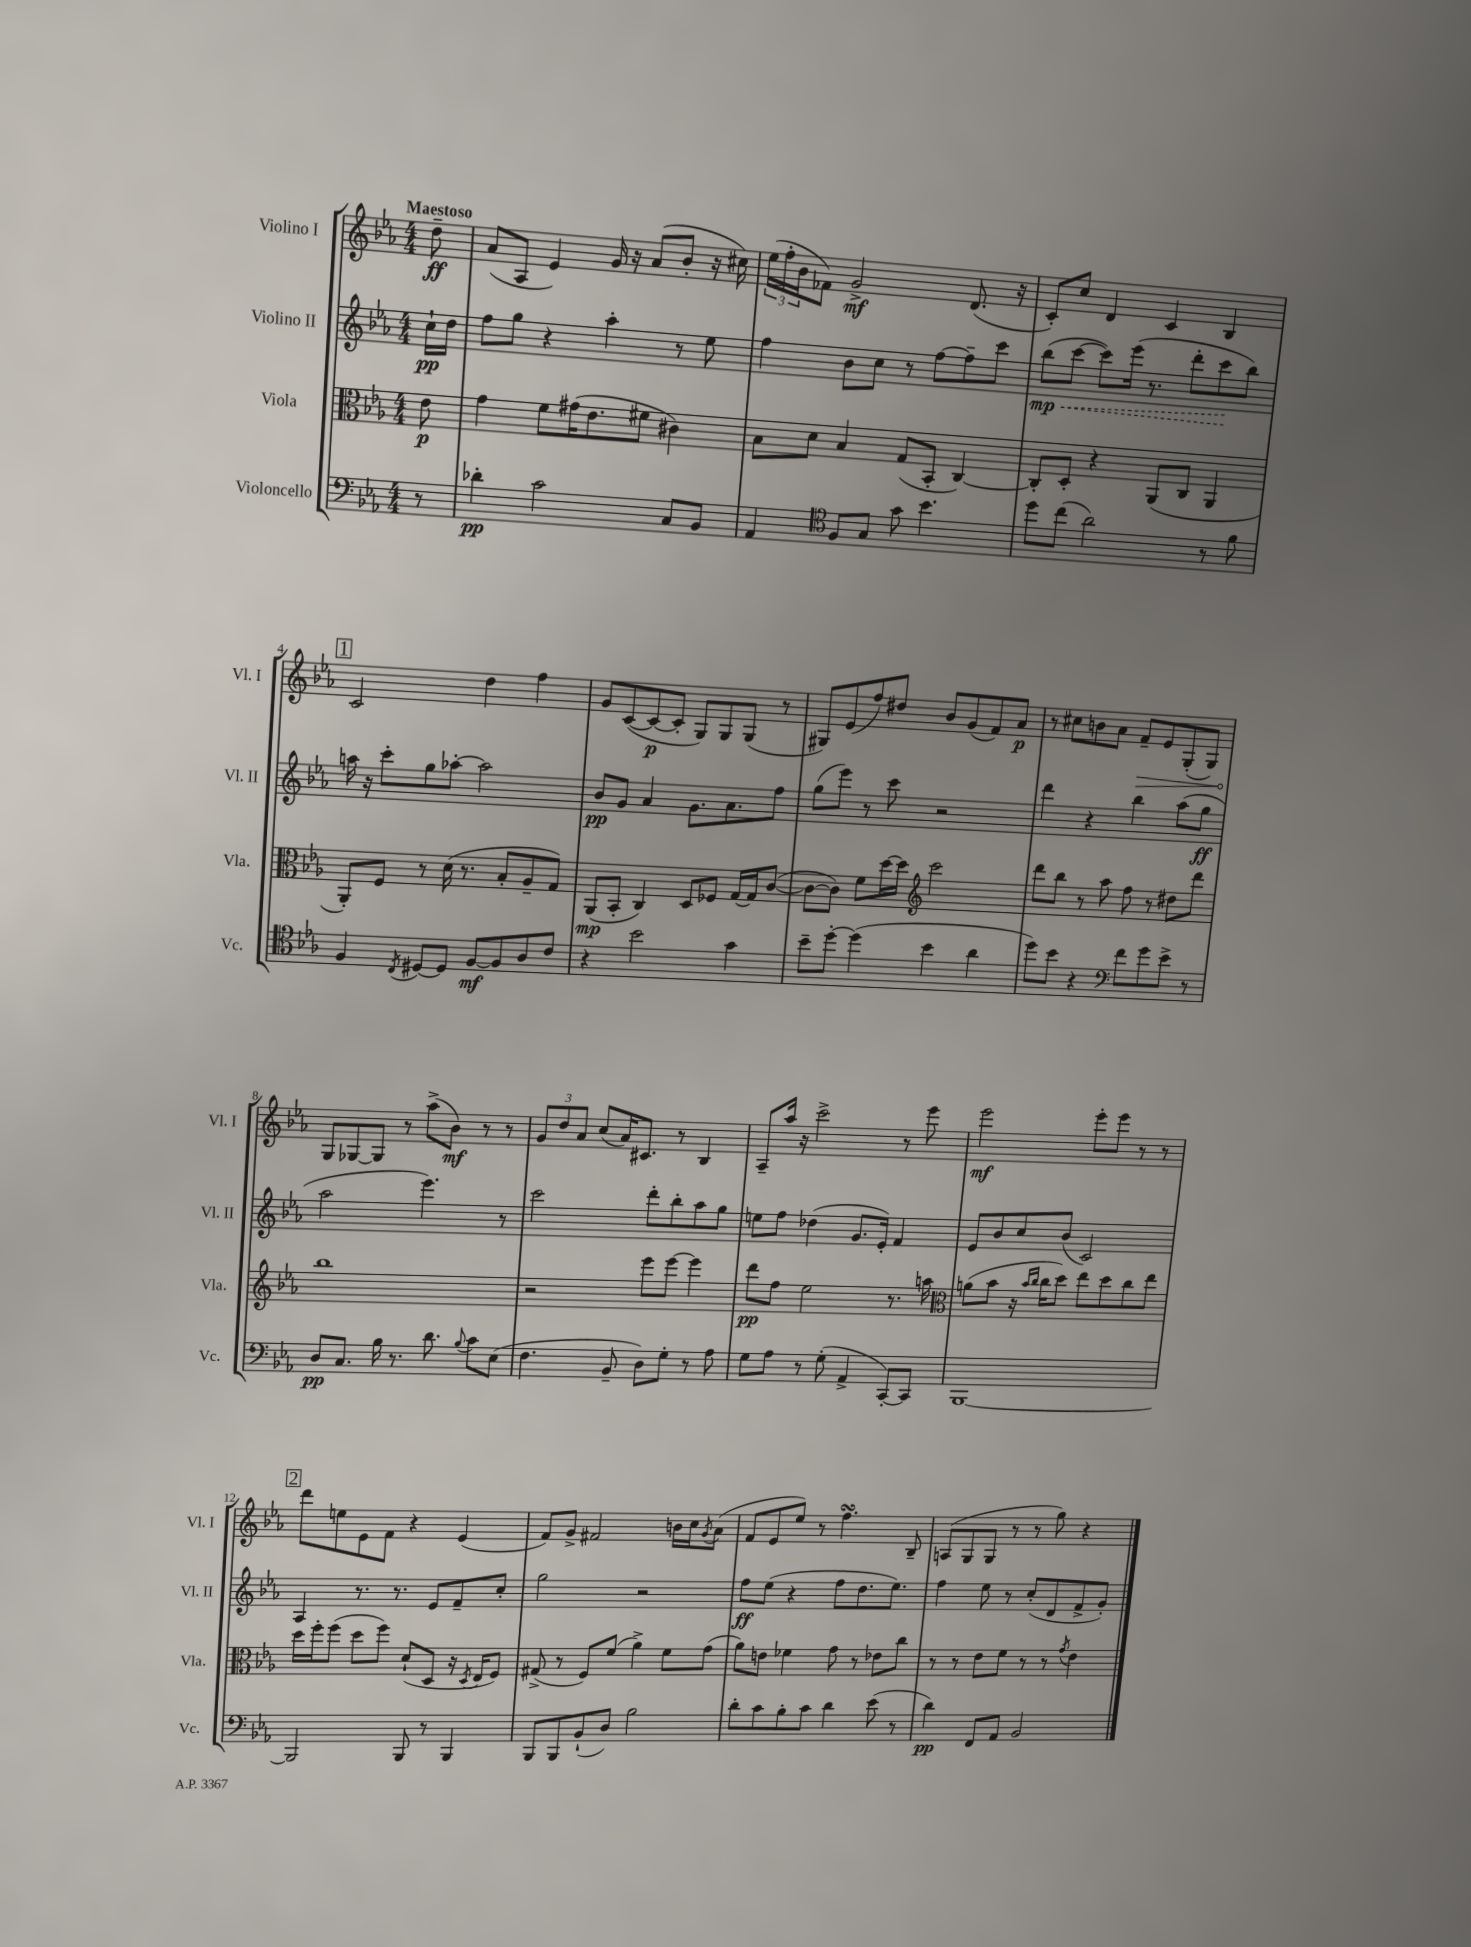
<<
\new StaffGroup <<
\new Staff = "s0" \with { instrumentName = "Violino I" shortInstrumentName = "Vl. I" } {
    \clef treble \key ees \major \numericTimeSignature \time 4/4 \partial 8 \tempo "Maestoso"
    d''8--\ff |
    aes'8( aes8 ees'4) g'16 r16 aes'8( bes'8-. r16 cis''16) |
    \tuplet 3/2 { ees''16( f''16-. bes'16 } fes'8) g'2->\mf d'8.( r16 |
    c'8-.) c''8 d'4 c'4 bes4 |
    \mark \markup { \box "1" } c'2 d''4 f''4 |
    g'8 c'8~( c'8~\p c'8-. g8) g8 g8( r8 |
    gis8) ees'8( f''8) dis''8 bes'8 g'8( f'8) aes'8\p |
    r8 cis''8 b'8 aes'8 \once \override Hairpin.circled-tip = ##t f'8--\> ees'8 g8-.( g8) |
    g8\! ges8~ ges8 r8 aes''8->( bes'8\mf) r8 r8 |
    \tuplet 3/2 { g'8 d''8 aes'8 } c''8( aes'16) cis'8. r8 bes4 |
    aes8-- aes''16 r16 c'''2-> r8 ees'''8 |
    ees'''2\mf ees'''8-. ees'''8 r8 r8 |
    \mark \markup { \box "2" } d'''8 e''8 ees'8 f'8 r4 ees'4( |
    f'8) g'8-> fis'2 b'16 c''16 \acciaccatura { g'8 } aes'8( |
    f'8 ees'8 ees''8) r8 f''4.\turn bes8-- |
    a8( g8 g8 r8 r8 g''8) r4 \bar "|." |
}
\new Staff = "s1" \with { instrumentName = "Violino II" shortInstrumentName = "Vl. II" } {
    \clef treble \key ees \major \numericTimeSignature \time 4/4 \partial 8
    c''16-!\pp d''16 |
    f''8 g''8 r4 aes''4-. r8 ees''8 |
    f''4 bes'8 c''8 r8 f''8~ f''8-- c'''8 |
    \once \override Hairpin.style = #'dashed-line bes''8\mp\<( c'''8~ c'''8) ees'''16( r8. d'''8-. c'''8\! bes''8) |
    \mark \markup { \box "1" } a''16 r16 c'''8-. g''8 aes''8~-. aes''2 |
    bes'8\pp g'8 aes'4 g'8. aes'8. f''8 |
    g''8( ees'''8) r8 c'''8 r2 |
    d'''4 r4 bes''4 aes''8( g''8\ff |
    aes''2 ees'''4.) r8 |
    c'''2 d'''8-. bes''8-. aes''8 g''8 |
    e''8 f''8 des''4( g'8. ees'16-.) f'4 |
    ees'8 bes'8 c''8 bes'8( c'2) |
    \mark \markup { \box "2" } aes4 r8. r8. ees'8 f'8-- c''8-. |
    g''2 r2 |
    f''8\ff ees''8( r4 f''8 d''8. ees''8.) |
    f''4 ees''8 r8 c''8-.( d'8 f'8-> g'8-.) \bar "|." |
}
\new Staff = "s2" \with { instrumentName = "Viola" shortInstrumentName = "Vla." } {
    \clef alto \key ees \major \numericTimeSignature \time 4/4 \partial 8
    ees'8\p |
    g'4 f'8 gis'16( ees'8. fis'8 cis'4) |
    bes8 d'8 bes4 g8( bes,8-. c4~) |
    c8-. d8-. r4 aes,8( c8 aes,4 |
    \mark \markup { \box "1" } aes,8-.) f8 r8 d'16( r8. bes8-. aes8-- g8) |
    aes,8\mp( bes,8-. c4) d8 fes8 g16~ g16 c'8~( |
    c'8~ c'8) f'8 d''16~ d''16 \clef treble c'''2 |
    d'''8 bes''8 r8 aes''8 f''8 r8 dis''8 d'''8 |
    bes''1 |
    r2 ees'''8 ees'''8~ ees'''4 |
    d'''8\pp f''8 ees''2 r8. a''16 |
    \clef alto a'8( bes'8 r16 \grace { bes'16 c''16 } c''16 d''8) ees''8 d''8 c''8 ees''8 |
    \mark \markup { \box "2" } d''16 f''16-. f''8( d''8 f''8) d'8-!( d8 r16 \acciaccatura { d8 } ees16 f8) |
    gis8->( r8 f8) f'8( aes'4->) f'8 g'8( |
    aes'8) e'8 fes'4 g'8 r8 ees'8 c''8 |
    r8 r8 ees'8 f'8 r8 r8 \acciaccatura { g'8 } ees'4 \bar "|." |
}
\new Staff = "s3" \with { instrumentName = "Violoncello" shortInstrumentName = "Vc." } {
    \clef bass \key ees \major \numericTimeSignature \time 4/4 \partial 8
    r8 |
    des'4-.\pp c'2 c8 bes,8 |
    aes,4 \clef tenor f8 g8 g'8 bes'4. |
    d''8 c''8( aes'2) r8 f'8 |
    \mark \markup { \box "1" } f4 \acciaccatura { c8 } dis8~ dis8 f8~\mf f8 aes8 c'8 |
    r4 bes'2 g'4 |
    bes'8-- d''8~-. d''4( bes'4 aes'4 |
    d''8) bes'8 r4 \clef bass f'8 g'8 ees'8-> r8 |
    d8\pp c8. bes16 r8. d'8. \appoggiatura { bes8 } c'8 ees8( |
    f4. bes,8-- d8) g8-. r8 aes8 |
    g8 aes8 r8 g8-.( aes,4-> c,8~-.) c,8 |
    bes,,1~ |
    \mark \markup { \box "2" } bes,,2 bes,,8 r8 bes,,4 |
    bes,,8 bes,,8 bes,8-!( d8) bes2 |
    d'8-. c'8 bes8-. c'8 d'4 ees'8( r8 |
    d'4\pp) f,8 aes,8 bes,2 \bar "|." |
}
>>
>>
